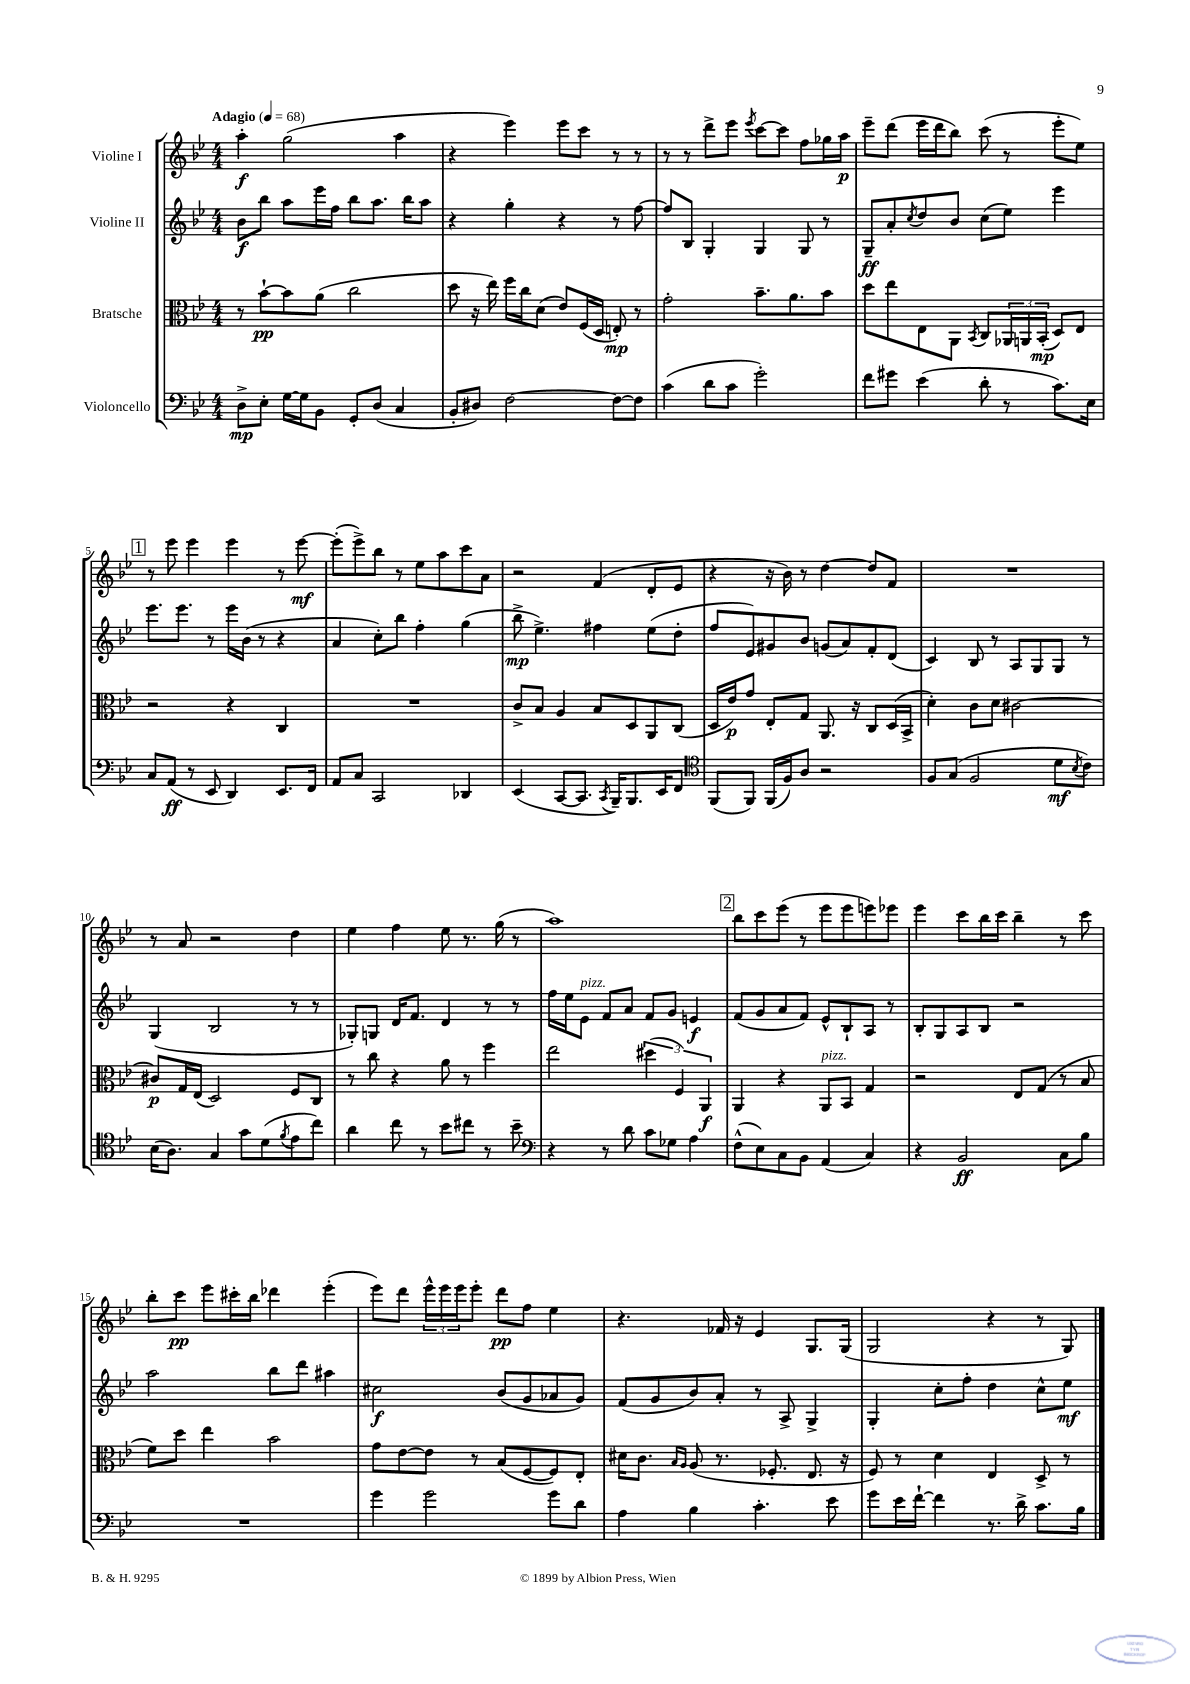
<<
\new StaffGroup <<
\new Staff = "s0" \with { instrumentName = "Violine I" } {
    \clef treble \key bes \major \numericTimeSignature \time 4/4 \tempo "Adagio" 4 = 68
    a''4-.\f g''2( a''4 |
    r4 ees'''4) ees'''8 c'''8 r8 r8 |
    r8 r8 d'''8-> ees'''8 \acciaccatura { ees'''8 } c'''8~ c'''8 f''8 ges''16 a''16\p |
    ees'''8-- d'''8( ees'''16 d'''16 bes''8) c'''8( r8 ees'''8-. ees''8) |
    \mark \markup { \box "1" } r8 ees'''8 ees'''4 ees'''4 r8 ees'''8~\mf |
    ees'''8-.( ees'''8->) bes''8 r8 ees''8 a''8 c'''8 a'8 |
    r2 f'4( d'8-. ees'8 |
    r4 r16 bes'16) r8 d''4~ d''8 f'8 |
    R1 |
    r8 a'8 r2 d''4 |
    ees''4 f''4 ees''8 r8. g''16( r8 |
    a''1) |
    \mark \markup { \box "2" } bes''8 c'''8 ees'''8( r8 ees'''8 ees'''8 e'''8) ees'''8 |
    ees'''4 c'''8 bes''16 c'''16 bes''4-- r8 c'''8 |
    bes''8-. c'''8\pp ees'''8 cis'''16-. bes''16 des'''4 ees'''4-.( |
    ees'''8) d'''8 \tuplet 3/2 { ees'''16-^ ees'''16 ees'''16 } ees'''8-. d'''8\pp f''8 ees''4 |
    r4. fes'16 r16 ees'4 g8. g16( |
    g2 r4 r8 g8) \bar "|." |
}
\new Staff = "s1" \with { instrumentName = "Violine II" } {
    \clef treble \key bes \major \numericTimeSignature \time 4/4
    bes'8\f bes''8 a''8 ees'''16 f''16 bes''8 a''8. bes''16 a''8 |
    r4 g''4-. r4 r8 f''8~ |
    f''8 bes8 g4-. g4 g8 r8 |
    g8--\ff a'8-. \acciaccatura { c''8 } d''8 bes'8 c''8( ees''8) ees'''4 |
    \mark \markup { \box "1" } ees'''8. ees'''8. r8 ees'''16 bes'16( r8 r4 |
    a'4 c''8-.) bes''8 f''4-. g''4( |
    bes''8->\mp ees''4.->) fis''4 ees''8( d''8-. |
    f''8 ees'8) gis'8 bes'8 g'8( a'8) f'8-. d'8( |
    c'4) bes8 r8 a8 g8 g8 r8 |
    g4( bes2 r8 r8 |
    ges8-.) g8 d'16 f'8. d'4 r8 r8 |
    f''16 ees''16 ees'8^\markup { \italic "pizz." } f'8 a'8 f'8 g'8 e'4\f |
    \mark \markup { \box "2" } f'8( g'8 a'8 f'8) ees'8-^ bes8-! a8 r8 |
    bes8-. g8 a8 bes8 r2 |
    a''2 bes''8 d'''8 ais''4 |
    cis''2\f bes'8( g'8 aes'8 g'8) |
    f'8( g'8 bes'8) a'8-. r8 a8-> g4-> |
    g4-. c''8-. f''8-. d''4 c''8-^ ees''8\mf \bar "|." |
}
\new Staff = "s2" \with { instrumentName = "Bratsche" } {
    \clef alto \key bes \major \numericTimeSignature \time 4/4
    r8 bes'8~-!\pp bes'8 a'8( c''2 |
    d''8 r16 ees''16) f''16 c''16 d'8( ees'8) f16( d16 e8-.\mp) r8 |
    g'2-. bes'8.-- a'8. bes'8 |
    d''8 ees''8 ees8 a,8 \acciaccatura { bes,8 } c8 \tuplet 3/2 { aes,16 a,16 bes,16-.\mp( } d8) ees8 |
    \mark \markup { \box "1" } r2 r4 c4 |
    R1 |
    c'8-> bes8 a4 bes8 d8 a,8 c8( |
    d16 ees'16\p) g'8 ees8-. g8 a,8. r16 c8 d16( bes,16-> |
    d'4-.) c'8 d'8 cis'2~ |
    cis'8\p g16 ees16( d2) f8 c8 |
    r8 c''8 r4 a'8 r8 f''4 |
    ees''2 \tuplet 3/2 { dis''4( f4) a,4\f } |
    \mark \markup { \box "2" } a,4 r4 a,8^\markup { \italic "pizz." } bes,8 g4 |
    r2 ees8 g8( r8 bes8 |
    f'8) d''8 ees''4 bes'2 |
    g'8 ees'8~ ees'8 r8 bes8( f8~ f8) ees8-. |
    dis'16 c'8. \grace { bes16 a16 } a8( r8. fes8.-. ees8. r16 |
    f8) r8 d'4 ees4 d8-> r8 \bar "|." |
}
\new Staff = "s3" \with { instrumentName = "Violoncello" } {
    \clef bass \key bes \major \numericTimeSignature \time 4/4
    d8->\mp ees8-. g16~ g16 bes,8 g,8-. d8( c4 |
    bes,8-. dis8) f2~ f8~ f8 |
    c'4( d'8 c'8 g'2-.) |
    f'8 gis'8 ees'4( d'8-. r8 c'8.) ees16 |
    \mark \markup { \box "1" } c8 a,8\ff( r8 ees,8 d,4) ees,8. f,16 |
    a,8 c8 c,2 des,4 |
    ees,4( c,8~ c,8. \acciaccatura { c,8 } bes,,16--) bes,,8. ees,16 f,8 |
    \clef tenor f,8( f,8) f,16( f16) a8 r2 |
    f8 g8( f2 d'8\mf \acciaccatura { bes8 } c'8) |
    bes16( a8.) g4 g'8 d'8( \acciaccatura { f'8 } ees'8 c''8) |
    a'4 c''8 r8 bes'8 cis''8 r8 bes'8-- |
    \clef bass r4 r8 d'8 c'8 ges8 a4 |
    \mark \markup { \box "2" } f8-^( ees8) c8 bes,8 a,4( c4) |
    r4 bes,2\ff c8 bes8 |
    R1 |
    g'4 g'2 g'8 d'8 |
    a4 bes4 c'4.-. ees'8 |
    g'8 ees'16 f'16~-! f'4 r8. d'16-> c'8. bes16 \bar "|." |
}
>>
>>
